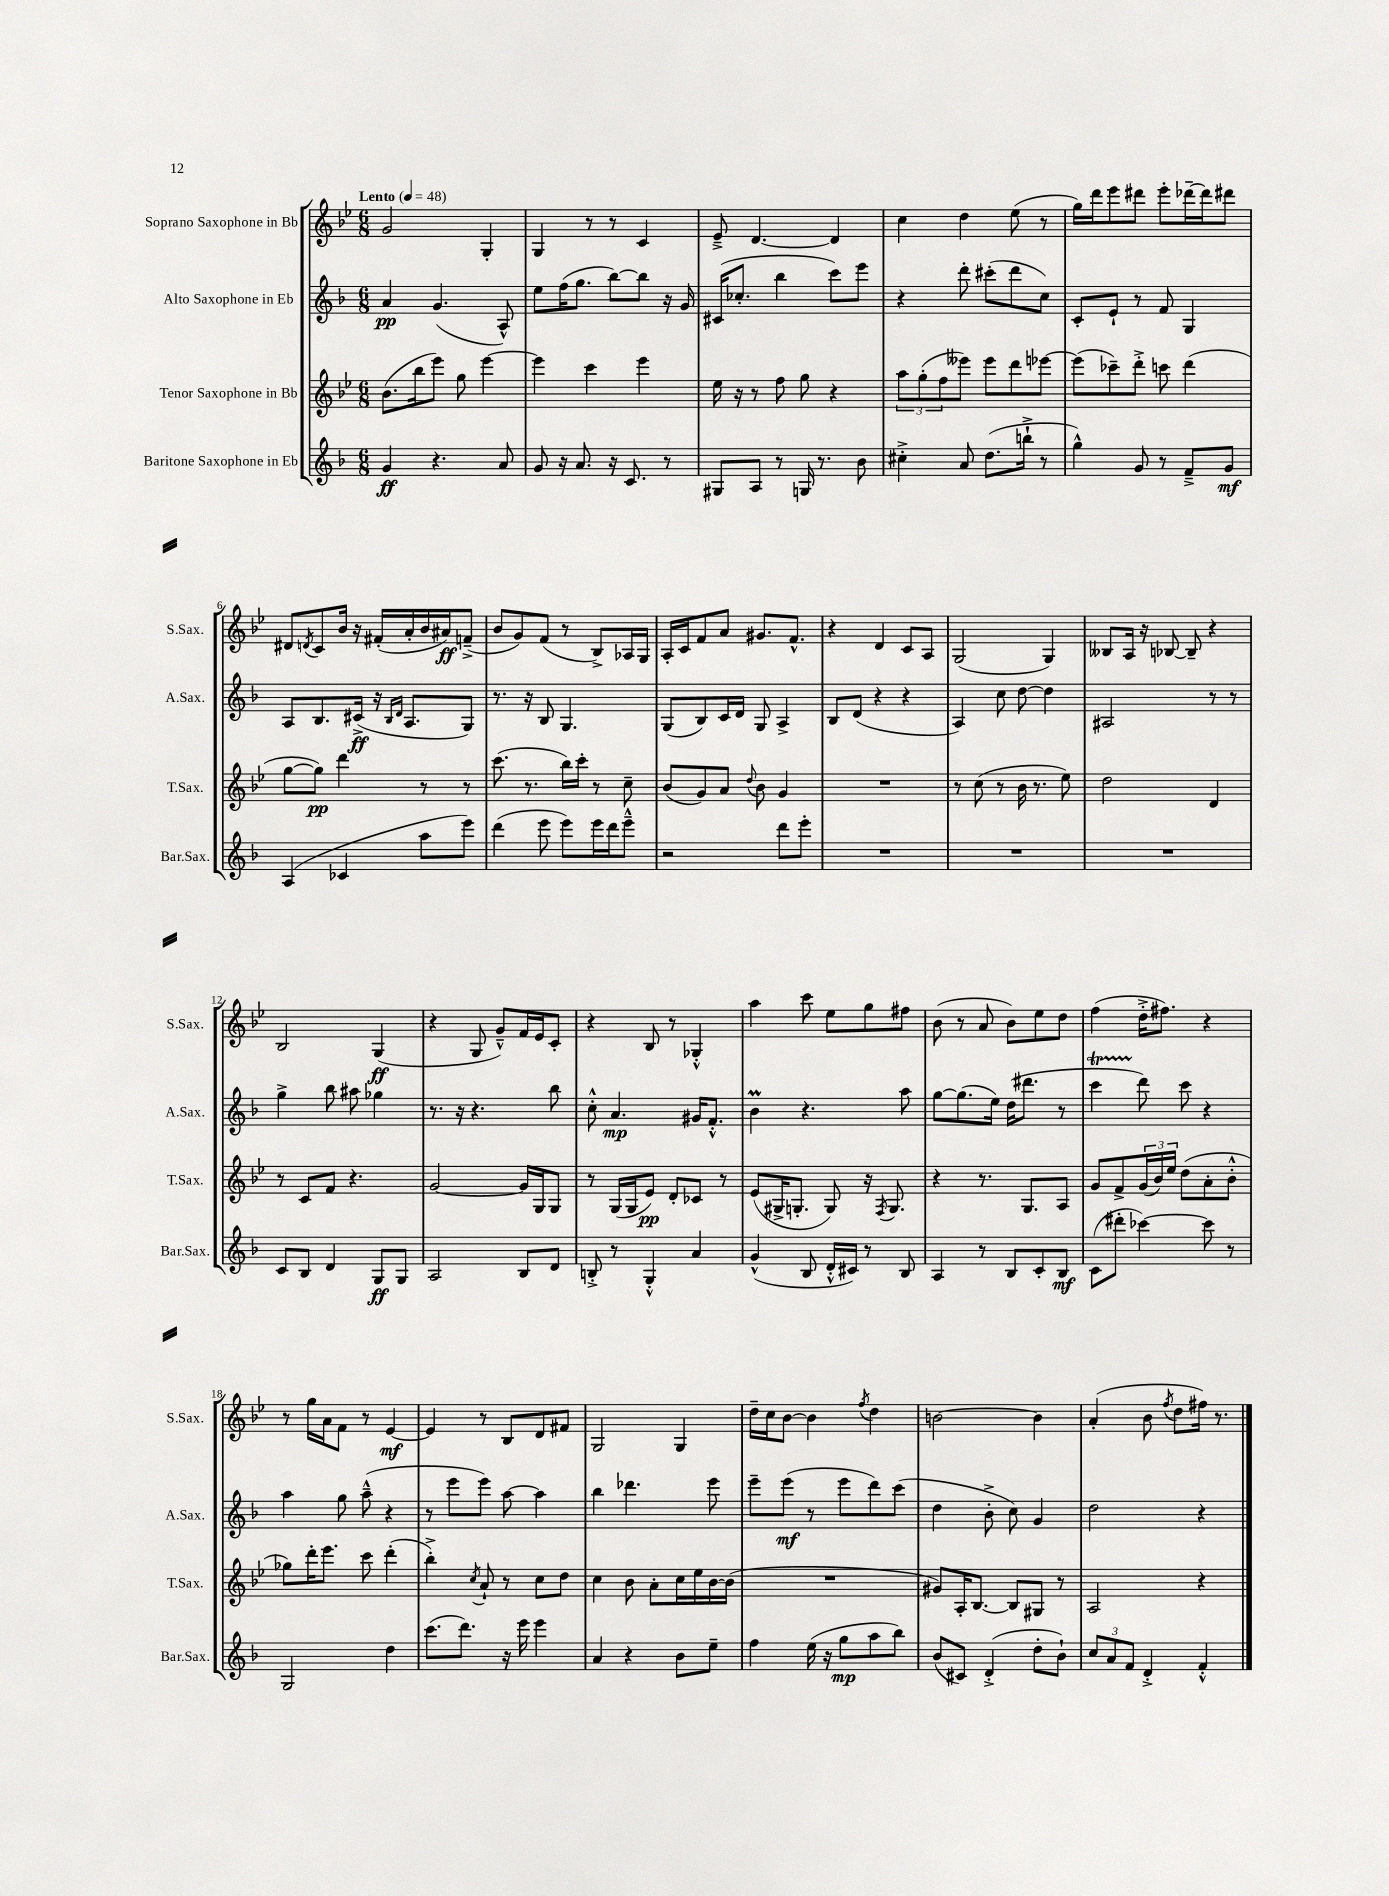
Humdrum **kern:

**kern	**dynam	**kern	**dynam	**kern	**dynam	**kern	**dynam
*part4	*part4	*part3	*part3	*part2	*part2	*part1	*part1
*staff4	*staff4	*staff3	*staff3	*staff2	*staff2	*staff1	*staff1
*I"Baritone Saxophone in Eb	*	*I"Tenor Saxophone in Bb	*	*I"Alto Saxophone in Eb	*	*I"Soprano Saxophone in Bb	*
*I'Bar.Sax.	*	*I'T.Sax.	*	*I'A.Sax.	*	*I'S.Sax.	*
*clefG2	*	*clefG2	*	*clefG2	*	*clefG2	*
*k[b-]	*	*k[b-e-]	*	*k[b-]	*	*k[b-e-]	*
*M6/8	*	*M6/8	*	*M6/8	*	*M6/8	*
*MM48	*	*MM48	*	*MM48	*	*MM48	*
=1	=1	=1	=1	=1	=1	=1	=1
!	!	!	!	!	!	!LO:TX:a:B:t=Lento	!
4g/	ff	(8.b-\L	.	4a/	pp	2g/	.
.	.	16bb-\k	.	.	.	.	.
4.r	.	8eee-\J)	.	(4.g/	.	.	.
.	.	8gg\	.	.	.	.	.
.	.	[4eee-\	.	.	.	4G'/	.
8a/	.	.	.	8A^^/)	.	.	.
=2	=2	=2	=2	=2	=2	=2	=2
8g/	.	4eee-\]	.	8ee\L	.	4G/	.
16r	.	.	.	(16ff\K	.	.	.
8.a/	.	.	.	8.gg\J	.	.	.
.	.	4ccc\	.	.	.	8r	.
16r	.	.	.	[8bb-\L)	.	8r	.
8.c/	.	.	.	.	.	.	.
.	.	4eee-\	.	8bb-\J]	.	4c/	.
8r	.	.	.	16r	.	.	.
.	.	.	.	16g/	.	.	.
=3	=3	=3	=3	=3	=3	=3	=3
8G#X/L	.	16ee-\	.	(16c#X/KL	.	8e-~^/	.
.	.	16r	.	8.cc-X'/J	.	.	.
8A/J	.	8r	.	.	.	[4.d/	.
8r	.	8ff\	.	4bb-\	.	.	.
16Gn/	.	8gg\	.	.	.	.	.
8.r	.	.	.	.	.	.	.
.	.	4r	.	8ccc\L)	.	4d/]	.
8b-\	.	.	.	8eee\J	.	.	.
=4	=4	=4	=4	=4	=4	=4	=4
4cc#X'^\	.	12aa\L	.	4r	.	4cc\	.
.	.	(12gg'\	.	.	.	.	.
.	.	12ff\	.	.	.	.	.
8a/	.	8eee--X\J)	.	8ddd'\	.	4dd\	.
(8.dd\L	.	8eee--\L	.	(8ccc#X'\L	.	.	.
.	.	8ddd\	.	8ddd\	.	(8ee-\	.
16bbn`^\Jk	.	.	.	.	.	.	.
8r	.	[8eee-X\J	.	8cc\J)	.	8r	.
=5	=5	=5	=5	=5	=5	=5	=5
4gg^^\)	.	(8eee-\L]	.	8c'/L	.	16gg\LL)	.
.	.	.	.	.	.	16ddd\J	.
.	.	8ccc-X~\)	.	8e`/J	.	8eee-\	.
8g/	.	8ddd'^\J	.	8r	.	8ddd#X\J	.
8r	.	8cccn\	.	8f/	.	8eee-'\L	.
8f~^/L	.	(4ddd\	.	4G/	.	[16ddd-X~\L	.
.	.	.	.	.	.	16ddd-\J]	.
8g/J	mf	.	.	.	.	8ddd#X\J	.
!!LO:LB:g=z
=6	=6	=6	=6	=6	=6	=6	=6
(4A/	.	[8gg\L	.	8A/L	.	8d#X/L	.
.	.	.	.	.	.	8qdn/	.
.	.	8gg\J])	pp	8.B-/	.	8c/	.
4c-X/	.	4ddd\	.	.	.	16b-/Jk	.
.	.	.	.	(16c#X^/Jk	ff	16r	.
.	.	.	.	16r	.	(16f#X'/LL	.
.	.	.	.	16qqB-/LL	.	.	.
.	.	.	.	16qqd/JJ	.	.	.
.	.	.	.	8.A/L	.	16a'/	.
8aa\L	.	8r	.	.	.	16b-/	.
.	.	.	.	.	.	16a#X/J)	ff
8eee\J)	.	8r	.	8G/J)	.	(8fn~^/J	.
=7	=7	=7	=7	=7	=7	=7	=7
(4ddd\	.	(8.ccc\	.	8.r	.	8b-/L	.
.	.	.	.	.	.	8g/)	.
.	.	8.r	.	16r	.	.	.
8eee\	.	.	.	8B-/	.	(8f/J	.
8eee\L)	.	16bb-\LL)	.	4.G/	.	8r	.
.	.	16ccc'\JJ	.	.	.	.	.
16eee\L	.	8r	.	.	.	8B-^/L)	.
16ddd\J	.	.	.	.	.	.	.
8eee~^^\J	.	8cc~\	.	.	.	16A-X/L	.
.	.	.	.	.	.	16G/JJ	.
=8	=8	=8	=8	=8	=8	=8	=8
2r	.	(8b-/L	.	(8G/L	.	16A'/LL	.
.	.	.	.	.	.	16c/J	.
.	.	8g/)	.	8B-/)	.	8f/	.
.	.	8a/J	.	16c/L	.	8a/J	.
.	.	.	.	16d/JJ	.	.	.
.	.	8qqdd/	.	.	.	.	.
.	.	8b-\	.	8G/	.	8.g#X/L	.
8ddd\L	.	4g/	.	4A^/	.	.	.
.	.	.	.	.	.	8.f^^/J	.
8eee'\J	.	.	.	.	.	.	.
=9	=9	=9	=9	=9	=9	=9	=9
2.r	.	2.r	.	8B-/L	.	4r	.
.	.	.	.	(8d/J	.	.	.
.	.	.	.	4r	.	4d/	.
.	.	.	.	4r	.	8c/L	.
.	.	.	.	.	.	8A/J	.
=10	=10	=10	=10	=10	=10	=10	=10
2.r	.	8r	.	4A/)	.	(2G/	.
.	.	(8cc\	.	.	.	.	.
.	.	8r	.	8cc\	.	.	.
.	.	16b-\	.	[8dd\	.	.	.
.	.	8.r	.	.	.	.	.
.	.	.	.	4dd\]	.	4G/)	.
.	.	8ee-\)	.	.	.	.	.
=11	=11	=11	=11	=11	=11	=11	=11
2.r	.	2dd\	.	2A#X/	.	8B--X/L	.
.	.	.	.	.	.	16A/Jk	.
.	.	.	.	.	.	16r	.
.	.	.	.	.	.	[8B-X/	.
.	.	.	.	.	.	8B-~/]	.
.	.	4d/	.	8r	.	4r	.
.	.	.	.	8r	.	.	.
!!LO:LB:g=z
=12	=12	=12	=12	=12	=12	=12	=12
8c/L	.	8r	.	4gg^\	.	2B-/	.
8B-/J	.	8c/L	.	.	.	.	.
4d/	.	8f/J	.	8bb-\	.	.	.
.	.	4.r	.	8aa#X\	.	.	.
8G/L	ff	.	.	4gg-X\	.	(4G/	ff
8G/J	.	.	.	.	.	.	.
=13	=13	=13	=13	=13	=13	=13	=13
2A/	.	[2g/	.	8.r	.	4r	.
.	.	.	.	16r	.	.	.
.	.	.	.	4.r	.	8G/	.
.	.	.	.	.	.	8g~^^/L)	.
8B-/L	.	16g/LL]	.	.	.	16f/L	.
.	.	16G/J	.	.	.	16e-/J	.
8d/J	.	8G/J	.	8bb-\	.	8c'/J	.
=14	=14	=14	=14	=14	=14	=14	=14
8Bn'^/	.	8r	.	8cc'^^\	.	4r	.
8r	.	(16G/LL	.	4.a/	mp	.	.
.	.	16G/J	.	.	.	.	.
4G'^^/	.	8e-/J)	pp	.	.	8B-/	.
.	.	8d'/L	.	.	.	8r	.
4a/	.	8c-X/J	.	16g#X/KL	.	4G-X'^^/	.
.	.	.	.	8.f'^^/J	.	.	.
.	.	8r	.	.	.	.	.
=15	=15	=15	=15	=15	=15	=15	=15
(4g^^/	.	(8e-/L	.	4b-M\	.	4aa\	.
.	.	16G#X^/K	.	.	.	.	.
.	.	8.Gn'/J	.	.	.	.	.
8B-/	.	.	.	4.r	.	8ccc\	.
16d'^^/LL	.	8G/)	.	.	.	8ee-\L	.
16c#X/JJ)	.	.	.	.	.	.	.
8r	.	16r	.	.	.	8gg\	.
.	.	8qF/	.	.	.	.	.
.	.	8.G/	.	.	.	.	.
8B-/	.	.	.	8aa\	.	8ff#X\J	.
=16	=16	=16	=16	=16	=16	=16	=16
4A/	.	4r	.	[8gg\L	.	(8b-\	.
.	.	.	.	(8.gg\]	.	8r	.
8r	.	8.r	.	.	.	8a/	.
.	.	.	.	16ee\Jk)	.	.	.
8B-/L	.	.	.	(16dd\KL	.	8b-\L)	.
.	.	8.G/L	.	8.ddd#X\J	.	.	.
8c'/	.	.	.	.	.	8ee-\	.
8B-/J	mf	8A/J	.	8r	.	8dd\J	.
=17	=17	=17	=17	=17	=17	=17	=17
(8c\L	.	8g/L	.	4cccT\	.	(4ff\	.
8ddd#X'\J	.	8f^/	.	.	.	.	.
[4ccc-X\)	.	(24g/L	.	8ddd\)	.	16dd'^\KL	.
.	.	24b-/)	.	.	.	.	.
.	.	.	.	.	.	8.ff#X\J)	.
.	.	24ee-/JJ	.	.	.	.	.
.	.	(8dd\L	.	8ccc\	.	.	.
8ccc-\]	.	8a'\	.	4r	.	4r	.
8r	.	8b-'^^\J	.	.	.	.	.
!!LO:LB:g=z
=18	=18	=18	=18	=18	=18	=18	=18
2G/	.	8gg-X\L)	.	4aa\	.	8r	.
.	.	16ddd'\K	.	.	.	16gg\LL	.
.	.	8.eee-\J	.	.	.	16a\J	.
.	.	.	.	8gg\	.	8f\J	.
.	.	8ccc\	.	(8aa~^^\	.	8r	.
4dd\	.	(4ddd'\	.	4r	.	[4e-/	mf
=19	=19	=19	=19	=19	=19	=19	=19
(8.ccc\L	.	4bb-'^\)	.	8r	.	4e-/]	.
.	.	.	.	8eee\L	.	.	.
8.ddd\J)	.	.	.	.	.	.	.
.	.	8qcc/	.	.	.	.	.
.	.	8a`/	.	8eee\J)	.	8r	.
16r	.	8r	.	[8aa\	.	8B-/L	.
16eee\	.	.	.	.	.	.	.
4eee\	.	8cc\L	.	4aa\]	.	8d/	.
.	.	8dd\J	.	.	.	8f#X/J	.
=20	=20	=20	=20	=20	=20	=20	=20
4a/	.	4cc\	.	4bb-\	.	2G/	.
4r	.	8b-\	.	4.ddd-X\	.	.	.
.	.	8a'\L	.	.	.	.	.
8b-\L	.	16cc\L	.	.	.	4G/	.
.	.	16ee-\	.	.	.	.	.
8ee~\J	.	[16b-\	.	8eee\	.	.	.
.	.	(16b-\JJ]	.	.	.	.	.
=21	=21	=21	=21	=21	=21	=21	=21
4ff\	.	2.r	.	8eee~\L	.	16dd~\LL	.
.	.	.	.	.	.	16cc\J	.
.	.	.	.	(8eee\J	mf	[8b-\J	.
(16ee\	.	.	.	8r	.	4b-\]	.
16r	.	.	.	.	.	.	.
8gg\L	mp	.	.	8eee\L	.	.	.
.	.	.	.	.	.	8qff/	.
8aa\	.	.	.	8ddd\)	.	4dd\	.
8bb-\J)	.	.	.	(8ccc\J	.	.	.
=22	=22	=22	=22	=22	=22	=22	=22
(8b-/L	.	8g#X/L)	.	4dd\	.	[2bn\	.
8c#X/J)	.	16A'/K	.	.	.	.	.
.	.	[8.B-/J	.	.	.	.	.
(4d'^/	.	.	.	8b-'^\	.	.	.
.	.	8B-/L]	.	8cc\)	.	.	.
8dd'\L	.	8G#X/J	.	4g/	.	4b\]	.
8b-`\J)	.	8r	.	.	.	.	.
=23	=23	=23	=23	=23	=23	=23	=23
12cc/L	.	2A/	.	2dd\	.	(4a'/	.
12a/	.	.	.	.	.	.	.
12f/J	.	.	.	.	.	.	.
4d'^/	.	.	.	.	.	8b-\	.
.	.	.	.	.	.	8qff/	.
.	.	.	.	.	.	8dd\L	.
4f'^^/	.	4r	.	4r	.	16ff#X\Jk)	.
.	.	.	.	.	.	8.r	.
==	==	==	==	==	==	==	==
*-	*-	*-	*-	*-	*-	*-	*-
